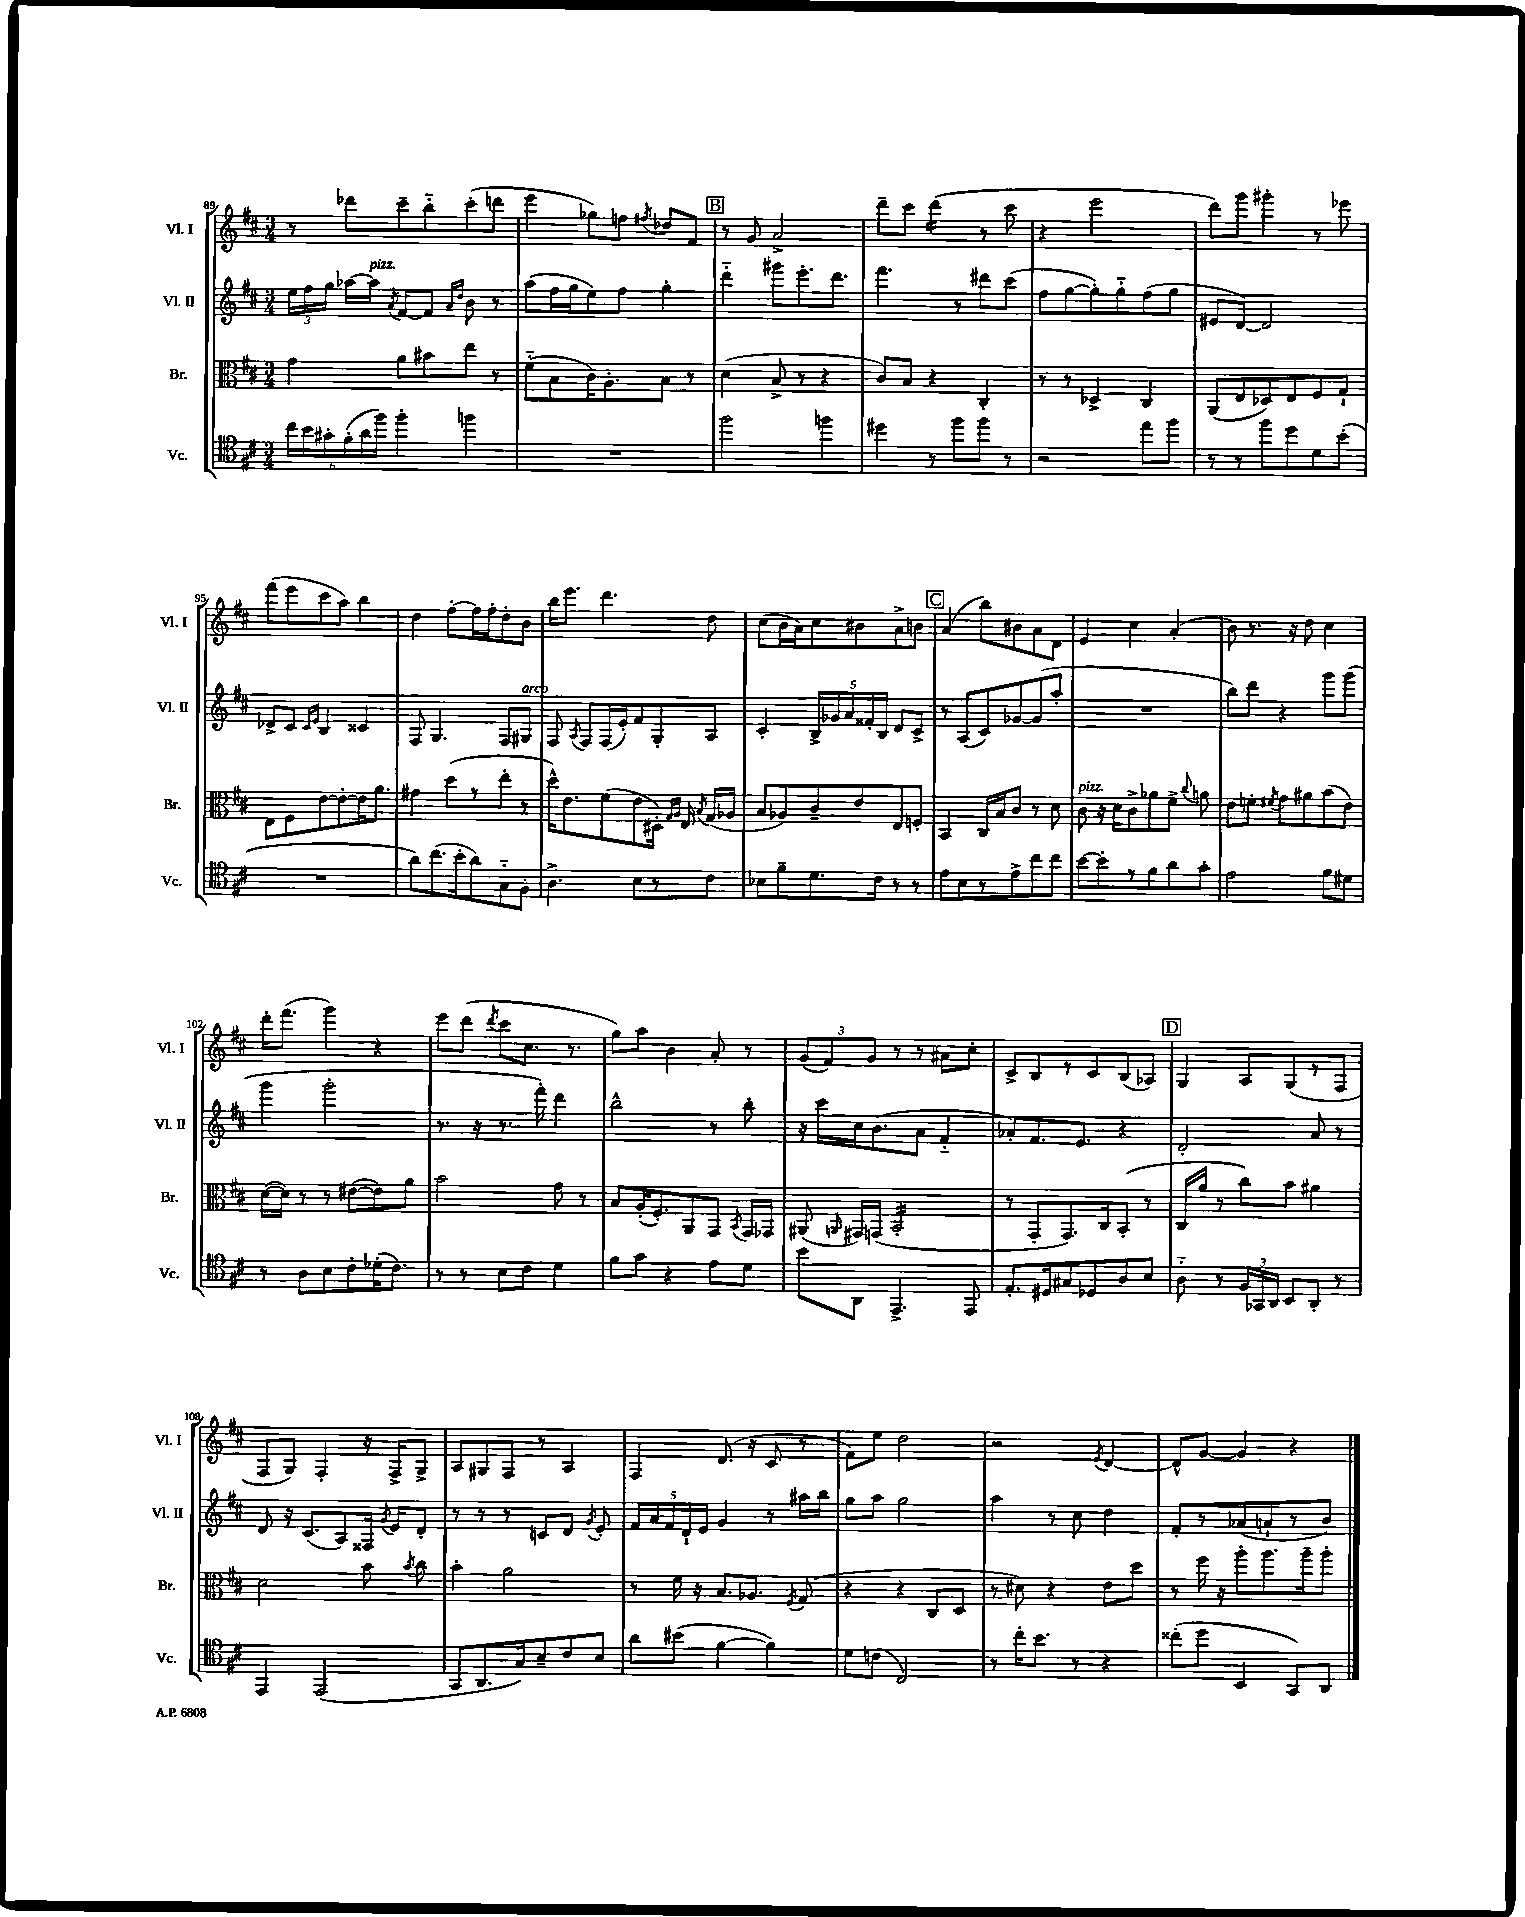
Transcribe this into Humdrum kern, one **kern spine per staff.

**kern	**kern	**kern	**kern
*staff4	*staff3	*staff2	*staff1
*clefC4	*clefC3	*clefG2	*clefG2
*k[f#c#]	*k[f#c#]	*k[f#c#]	*k[f#c#]
*M3/4	*M3/4	*M3/4	*M3/4
24cc#\LL	4g\	24ee\LL	8r
24b\	.	24ff#\	.
24g#'\	.	24gg\JJ	.
(24f#'\	.	[16aa-\LL	8ddd-\L
24a\	.	.	.
.	.	16aa-\]JJ	.
24ff#\JJ)	.	.	.
.	.	8qa/	.
4ff#'\	8a\L	[8f#/L	8ccc#~\
.	8b#\	8f#/]J	8bb'~\
.	.	16qqa/LL	.
.	.	16qqdd/JJ	.
4ff\	8ee\J	8b\	(8ccc#'\
.	8r	8r	8ddd\J
=	=	=	=
2.r	(8f#'~\L	(8aa\L	4eee\
.	8B\	16ff#\L	.
.	.	16gg\J	.
.	16c#\K)	8ee\)	8gg-\L)
.	8.A'\	.	.
.	.	8ff#\J	8ff\J
.	.	.	8qff#/
.	8B\J	4gg'\	8dd-/L
.	8r	.	8f#/J
=	=	=	=
2ff#\	(4d\	4ddd'~\	8r
.	.	.	8g/
.	8B^/	8ggg#\L	2a^/
.	8r	8.eee'\	.
4ff\	4r	.	.
.	.	8.ddd\J	.
=	=	=	=
4dd#\	8c#/L)	4.fff#\	8ddd~\L
.	8B/J	.	8ccc#\J
8r	4r	.	(4ddd\
8ff#\L	.	8r	.
8ff#\J	4C#'/	8ddd#\L	8r
8r	.	(8ccc#\J	8ccc#\
=	=	=	=
2r	8r	8ff#\L	4r
.	8r	[8gg\	.
.	4D-^/	8gg'\])	2eee\
.	.	8gg'~\	.
8ee\L	4C#/	(8ff#\	.
8ff#\J	.	8gg\J	.
=	=	=	=
8r	(8AA/L	8e#/L	8ddd\L)
8r	8E/	[8d/J)	8ggg\J
8ff#\L	8D-/)	2d/]	4ggg#'\
8dd\	8E/	.	.
8d\	8F#/	.	8r
(8b'\J	8G`/J	.	8eee-\
=	=	=	=
2.r	8E\L	8d-^/L	(8fff#\L
.	8F#\	8c#/J	8eee\
.	.	16qqc#/LL	.
.	.	16qqe/JJ	.
.	[8e\	4B/	8ccc#\
.	8e'\_	.	8aa\J)
.	16e\]K	4c##/	4bb\
.	8.a\J	.	.
=	=	=	=
8a\L)	4g#\	8F#/	4dd\
(8.cc#\	.	4.G/	.
.	(8dd\L	.	[8ff#'\L
16b'\k	.	.	.
8a\)	8r	.	16ff#\]L
.	.	.	16ff#'\J
8G'~\	8ee'\J	8F#/L	8dd'\
8F#'\J	8r	8G#/J	8b\J
=	=	=	=
4.A^\	16dd^^\LK)	8F#/	16bb\LK
.	8.e\	.	8.eee\J
.	.	8qA/	.
.	.	8F#/L	.
.	(8f#\	(16F#/L	4.ddd\
.	.	16e'/J)	.
8B\L	8e\	8f#/	.
8r	16D#'\Jk)	8G'/	.
.	16qqG/LL	.	.
.	16qqA/JJ	.	.
.	16E/	.	.
.	8qB/	.	.
8c#\J	(16G/LL	8A/J	8dd\
.	16A-/JJ	.	.
=	=	=	=
8B-\L	8B/L	4c#'/	(8cc#\L
8f#~\	8A-/)	.	16b\L
.	.	.	16a\J)
8.d\	8c#~/	20B^/LL	8cc#\
.	.	20g-/	.
.	.	20a/	.
.	8e/	.	8b#\
.	.	20f##'/	.
16c#\Jk	.	.	.
.	.	20B/JJ	.
8r	8E/	8d/L	8a^\
8r	8F'/J	8c#^/J	8b\J
=	=	=	=
8e\L	4BB/	8r	(4a/
8B\	.	(8A/L	.
8r	16C#/LL	8c#/)	8bb\L)
.	16B/J	.	.
8e^\	8c#/J	[8g-/	8b#\
8cc#\	8r	(8g-/]	8a\
8cc#\J	8d\	8aa'/J	8d\J
=	=	=	=
[8b\L	8c#\	2.r	4e/
8b'\]	16r	.	.
.	16d\LK	.	.
8r	8c#^\	.	4cc#\
8f#\	8a-\	.	.
8a\	8f#^\J	.	(4a'/
.	8qqcc#/	.	.
8g'\J	8a\	.	.
=	=	=	=
2e\	8e\L	8bb\L)	8b\)
.	8f'\J	8ddd\J	8.r
.	8qf#/	.	.
.	8g\L	4r	.
.	.	.	16r
.	8a#\	.	8dd\
8f#\L	(8b\	8ggg\L	4cc#\
8d#\J	8e\J)	(8ggg\J	.
=	=	=	=
8r	([16d\LL	4ggg\	16ddd'\LK
.	16d\]JJ)	.	(8.fff#\J
8A\L	8r	.	.
8B\	8r	2ggg'\	4ggg\)
8c#'\	([8e#\L	.	.
(16d-'\K	8e#\])	.	4r
8.c#\J)	.	.	.
.	8a\J	.	.
=	=	=	=
8r	2b\	8.r	8eee\L
8r	.	.	(8ddd\J
.	.	16r	.
.	.	.	8qddd/
8B\L	.	8.r	8ccc#\L
8c#\J	.	.	8.cc#\J
.	.	16fff#'\)	.
4d\	8g\	4ddd\	.
.	.	.	8.r
.	8r	.	.
=	=	=	=
8f#\L	8B/L	2bb^^\	8gg\L)
8g\J	(16A'/K	.	8aa\J
.	8.F#'/)	.	.
4r	.	.	4b\
.	8AA/	.	.
8e\L	8GG/J	8r	8a'/
.	8qBB/	.	.
8d\J	16GG/LL	8bb'\	8r
.	16GG-/JJ	.	.
=	=	=	=
8b\L	(8AA#/	16r	(12g/L
.	.	16ccc#\LL	.
.	.	.	12f#/)
.	16qqAA/	.	.
8AA\J	16GG#/LL)	16cc#\J	.
.	.	.	12g/J
.	(16GG/JJ	(8.b\	.
4.EE^/	2BB'/	.	8r
.	.	8a\J	8r
.	.	4f#'~/	8a#\L
8EE/	.	.	8cc#'\J
=	=	=	=
8.E'/L	8r	8a-'/L)	8c#^/L
.	8GG'/L	8.f#/	8B/
16D#/k	.	.	.
8G#/	8.GG/)	.	8r
.	.	8.e/J	.
8D-/	.	.	8c#/
.	16C#/k	.	.
8A/	(8BB'/J	4r	(8B/
8B/J	8r	.	8A-/J)
=	=	=	=
8A'~\	16C#/LL	2d'/	4G/
.	16a/JJ	.	.
8r	8r	.	.
24F#/LL	8cc#\L)	.	8A/L
24GG-/	.	.	.
24AA/JJ	.	.	.
8BB/L	8b\J	.	(8G/
8AA'/J	4a#\	8a/	8r
8r	.	8r	8F#/J
=	=	=	=
4EE/	2d\	8d/	8F#/L
.	.	16r	8G/J)
.	.	(8.c#/L	.
(2EE/	.	.	4F#'/
.	.	8A/)	.
.	8b\	16F##/Jk	16r
.	.	8qg/	.
.	.	16e/LK	16F#^/LK
.	8qb/	.	.
.	8cc#\	8d'/J	8G^/J
=	=	=	=
8GG/L	4b'\	8r	8A/L
8.AA/	.	8r	8G#/
.	2a\	8r	8F#/J
16G/k)	.	.	.
8B~/	.	8c/L	8r
8c#/	.	8d/J	4A/
.	.	8qg/	.
8B/J	.	8e'/	.
=	=	=	=
8a\L	8r	20f#/LL	4F#/
.	.	20a/	.
.	.	20f#/	.
(8b#\J	16f#\	.	.
.	.	20d`/	.
.	16r	.	.
.	.	20e/JJ	.
[4f#\	8.B/L	4g/	(8.d/
.	8.A-/J	.	16r
4f#\])	.	8r	8c#/
.	8qF#/	.	.
.	(8G/	16aa#\LL	8r
.	.	16bb\JJ	.
=	=	=	=
8d\L	4r	8gg\L	8f#\L)
(8c\J	.	8aa\J	8ee\J
2C#/)	4r	2gg\	2dd\
.	8C#/L	.	.
.	8D/J	.	.
=	=	=	=
8r	8r	4aa\	2r
16cc#'\LK	8d#\)	.	.
8.b\J	.	.	.
.	4r	8r	.
8r	.	8cc#\	.
.	.	.	8qe/
4r	8e\L	4dd\	[4d/
.	8dd\J	.	.
=	=	=	=
(8cc##'\L	8r	8f#'/L	8d^^/]L
8dd\J	16ff#\	8r	[8g/J
.	16r	.	.
4BB/	8aa'\L	(8a-/	4g/]
.	8.aa\	8a`/	.
8GG/L)	.	8r	4r
.	16aa~\k	.	.
8AA/J	8aa'\J	8b/J)	.
==	==	==	==
*-	*-	*-	*-
